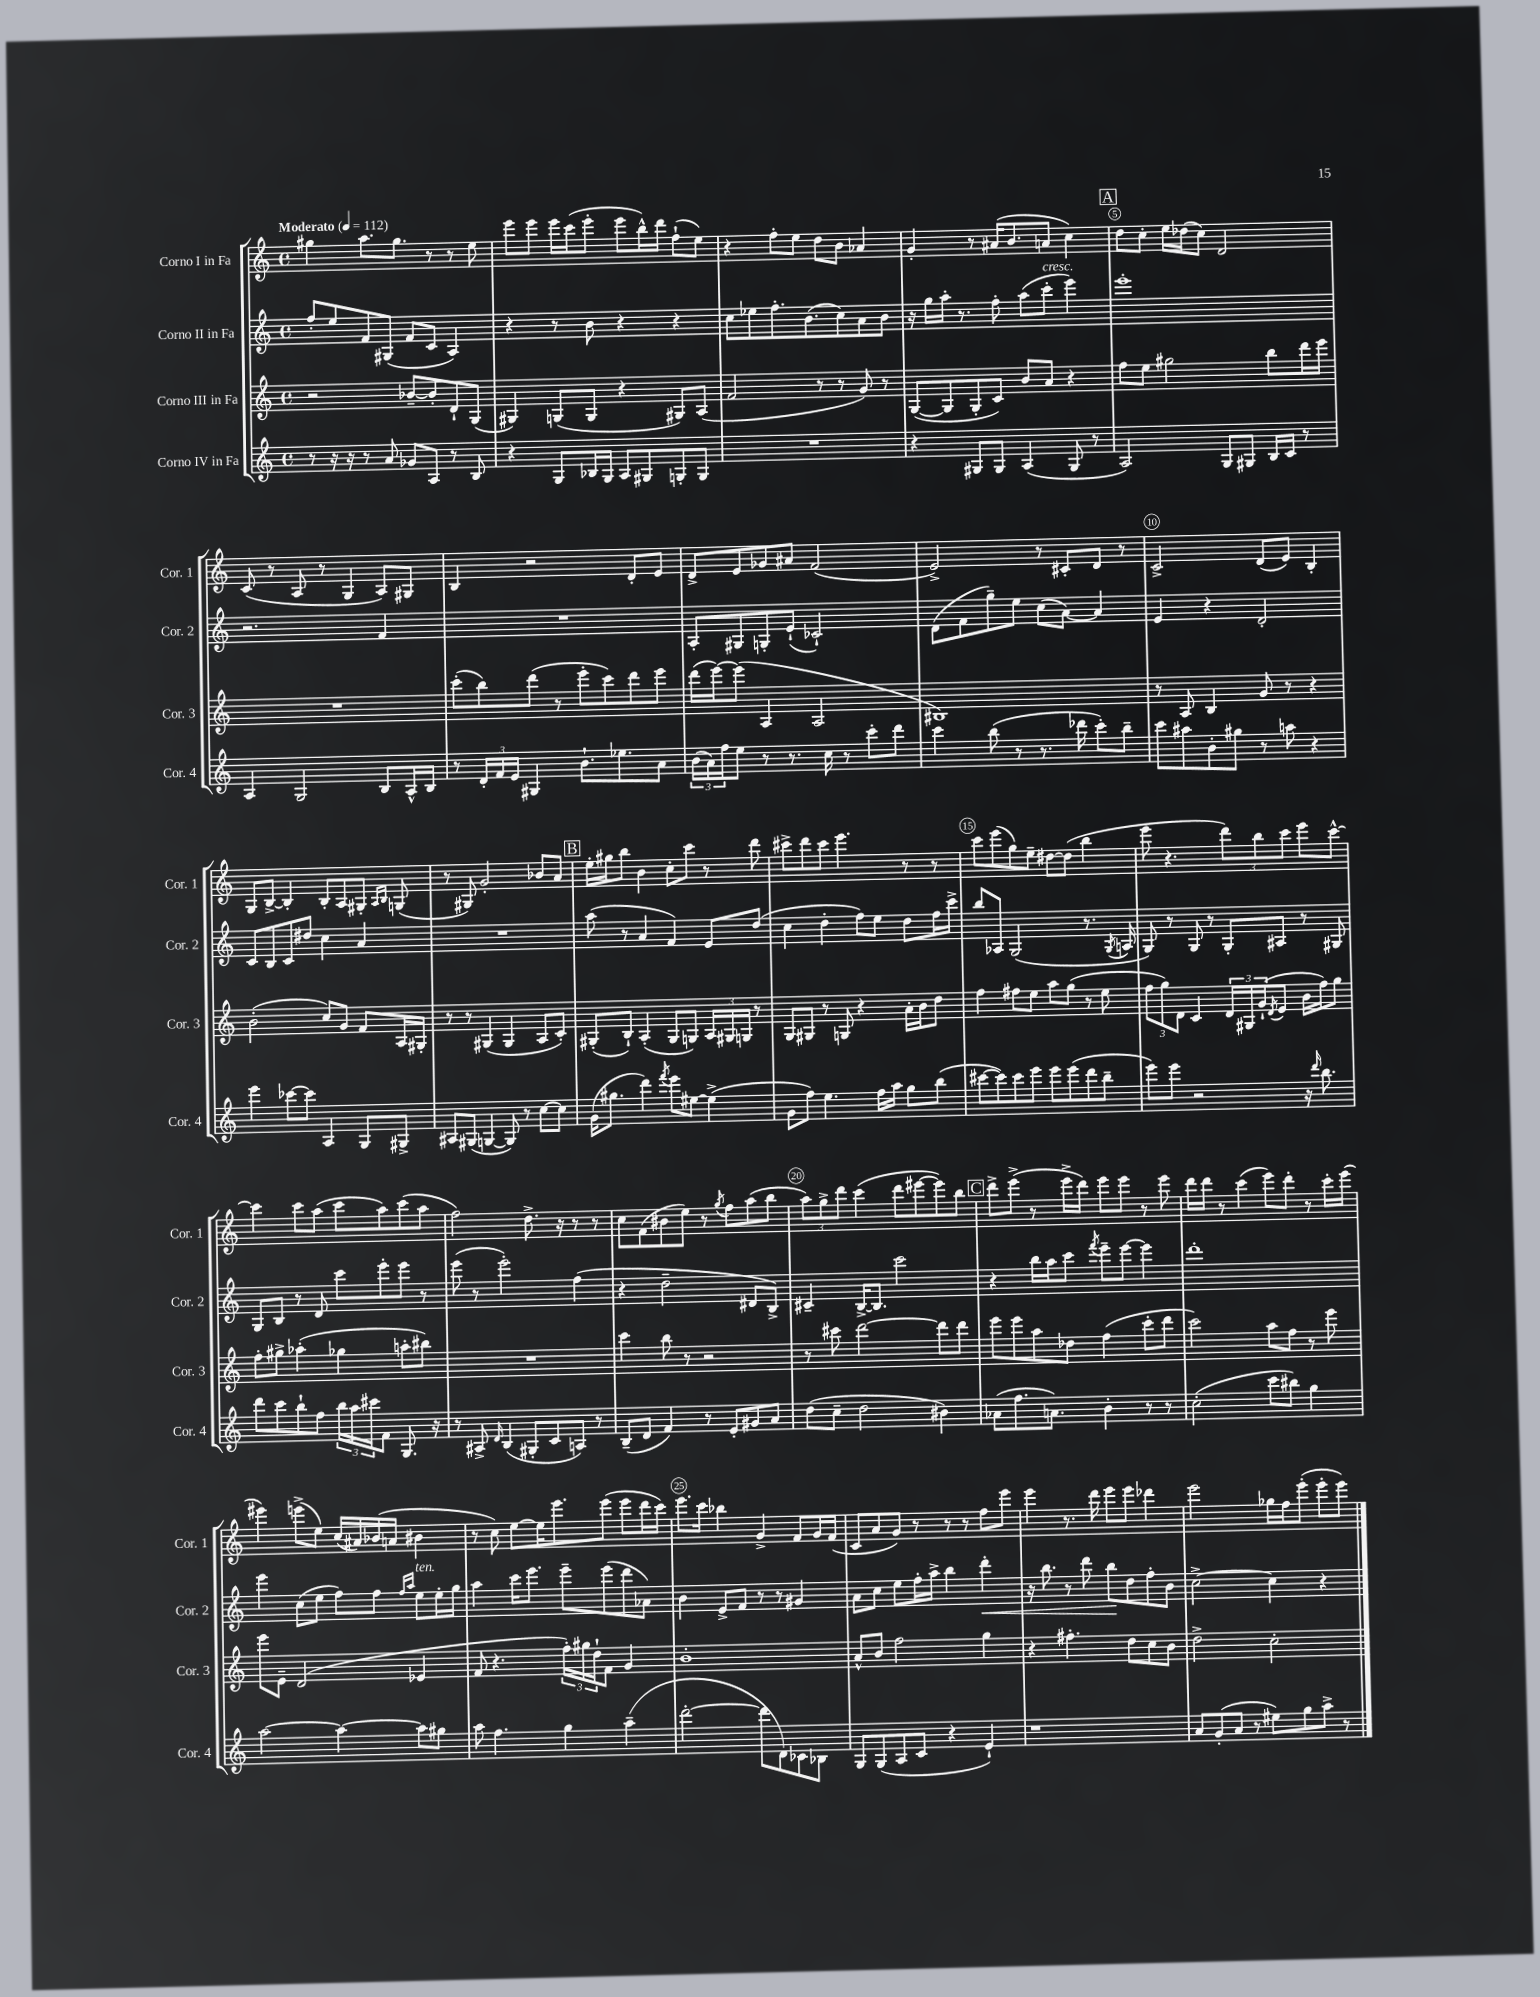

**kern	**kern	**kern	**kern
*staff4	*staff3	*staff2	*staff1
*clefG2	*clefG2	*clefG2	*clefG2
*k[]	*k[]	*k[]	*k[]
*M4/4	*M4/4	*M4/4	*M4/4
*met(c)	*met(c)	*met(c)	*met(c)
*MM112	*MM112	*MM112	*MM112
8r	2r	8ff'	4gg#
16r	.	8ee	.
16r	.	.	.
8r	.	8f	8.aa
8a	.	(8G#	.
.	.	.	8.gg#
8g-	[8b-~	8f	.
8A	8b-']	8c	8r
8r	8d`	4A)	8r
8B	(8G	.	8ee
=	=	=	=
4r	4G#)	4r	8eee
.	.	.	8eee
8G	(8G	8r	16eee
.	.	.	(16ccc
16B-	8G	8b	8eee'
16G	.	.	.
8A	4r	4r	8eee
8G#	.	.	16bb^^)
.	.	.	16ddd
8G'	8G#)	4r	(8ff`
8G	(8A	.	8ee)
=	=	=	=
1r	2f	8cc	4r
.	.	8ee-	.
.	.	8.ff'	8ff'
.	.	.	8ee
.	.	(8.b	.
.	8r	.	8dd
.	8r	8cc)	8b
.	8g)	8a	4a-
.	8r	8b	.
=	=	=	=
4r	([8G	16r	4g'
.	.	16gg	.
.	8G]	16aa'	.
.	.	8.r	.
8G#	8G'	.	8r
8G#	8c)	8ff'	(16a#
.	.	.	8.b
(4A	8b	(8aa	.
.	8a	8ccc'	8a
8G#	4r	4eee)	4cc)
8r	.	.	.
=	=	=	=
2A)	8ff	1eee'	8dd
.	8ee	.	8cc'
.	2gg#	.	16ee
.	.	.	(16dd-
.	.	.	8cc)
8G	.	.	2d
8G#	.	.	.
16B	8bb	.	.
16c	.	.	.
8r	16ddd	.	.
.	16eee	.	.
=	=	=	=
4A	1r	2.r	(8c
.	.	.	8r
2G	.	.	8A
.	.	.	8r
.	.	.	4G
8B	.	4f	8A)
16A^^	.	.	8G#
16B	.	.	.
=	=	=	=
8r	(8ccc'	1r	4B
24d'	8bb)	.	.
24f	.	.	.
24e	.	.	.
4G#	(8ddd	.	2r
.	8r	.	.
8.b`	8eee'	.	.
.	8ccc)	.	.
8.ee-	.	.	.
.	8ddd	.	8d'
8a	8eee	.	8e
=	=	=	=
(24b	(16ddd	8A'	8d^
24a)	.	.	.
.	[16eee)	.	.
24ff	.	.	.
8ee	(8eee]	8G#	8e
8r	4A	8G'	8g-
8.r	.	(8e`	8a#
.	2A	2c-`)	(2f
16cc	.	.	.
8r	.	.	.
8ccc'	.	.	.
8ddd	.	.	.
=	=	=	=
4ccc	1B#)	(8d	2e^)
.	.	8f	.
(8bb	.	8gg~)	.
8r	.	8ee	.
8.r	.	(8cc	8r
.	.	[8a)	8c#'
16ddd-	.	.	.
8ccc')	.	4a]	8d
8bb~	.	.	8r
=	=	=	=
8ccc	8r	4e	2c^
8aa#	8A	.	.
8b'	4B	4r	.
8gg#	.	.	.
8r	8g	2d'	(8d
8aa	8r	.	8e)
4r	4r	.	4B'
=	=	=	=
4eee	(2b'	8c	8G
.	.	8B	[8B^
[8ccc-	.	8c	4B']
8ccc-]	.	8dd#	.
4A	8cc)	4cc	8B'
.	8g	.	8A
8G	8f	4a	8G#'
.	.	.	16qqA
.	.	.	16qqB
8G#^	16A	.	(8G
.	16G#'	.	.
=	=	=	=
8A#	8r	1r	8r
(8G#	8r	.	8G#)
[4G	(4G#	.	2g'
8G])	4G#	.	.
8r	.	.	.
[8cc	8A	.	8b-
8cc]	8c')	.	8a
=	=	=	=
(16g	(8G#'	(8aa	16ee'
8.gg#	.	.	16gg#
.	8B`)	8r	8bb
4ddd)	(4A'	4a	4b
8qfff	.	.	.
8eee	8G#	4f)	8cc'
[8ee#	8G)	.	8ccc
(4ee#^]	24A	8e	8r
.	24G#	.	.
.	24G	.	.
.	8r	(8dd	8ddd
=	=	=	=
8g	8G	4cc	8ccc#^
8ff)	8G#	.	8ddd
4.ee	8r	4dd'	8ccc#
.	8G	.	4.eee
.	4r	8ff)	.
16ff	.	8ee	.
16aa	.	.	.
8gg	16a'	8dd	8r
.	16b	.	.
(8bb	8dd	16ff	8r
.	.	16ccc^	.
=	=	=	=
[8ccc#	4ff	8bb	8ccc
8ccc#])	.	8A-	(8eee
8ccc#	8ff#	(2G	8gg)
8eee	8ee	.	8ee~
8eee	8aa	.	[8dd#
(8eee	(8gg	.	(8dd#]
8ddd	8r	8.r	4bb
8bb~	8ee	.	.
.	.	8qG	.
.	.	16A	.
=	=	=	=
8eee)	12ff	8G)	8eee
.	12gg)	.	.
8eee	.	8r	4.r
.	12d	.	.
2r	4c	8G	.
.	.	8r	.
.	24d	8G'	12ddd)
.	24G#	.	.
.	(24g`	.	12bb
.	8qd	.	.
.	8e	8A#	.
.	.	.	12ccc
16r	16b	8r	8eee
16qqddd	.	.	.
8.bb	16ff)	.	.
.	8gg	8G#	[8ccc^^
=	=	=	=
8ddd	8ff'	8G	4ccc]
8ccc	8gg#^	8B	.
8bb`	(4aa-'	8r	8ccc
8ff	.	8d	(8aa
24bb	4gg-	8ccc	8ccc
24aa	.	.	.
24ccc#	.	.	.
8f	.	8eee'	8aa)
8.G	8aa'	8eee	(8ccc
.	8bb#)	8r	8aa
16r	.	.	.
=	=	=	=
8r	1r	(8eee	2ff)
8A#^	.	8r	.
16qqd	.	.	.
(4B	.	2eee')	.
8G#'	.	.	8.dd^
8c	.	.	.
.	.	.	16r
8A)	.	(4ff	8r
8r	.	.	8r
=	=	=	=
(8B~	4ccc	4r	8cc
8d	.	.	(8f
4f)	8bb	2dd~	8b#
.	8r	.	8ee)
8r	2r	.	8r
.	.	.	8qgg
8e'	.	.	8ff
8g#	.	8d#	(8aa
8a	.	8B^)	8bb
=	=	=	=
(8dd	8r	4c#~	12aa)
.	.	.	12gg^
8cc~	8ccc#	.	.
.	.	.	12ddd
2dd	[2ddd	[16B^	(4ccc
.	.	8.B]	.
.	.	2ccc	8ddd
.	.	.	[8eee#
4b#)	8ddd]	.	8eee#])
.	8ddd	.	8bb
=	=	=	=
(8a-	8eee	4r	8ddd^
8.ff	8eee	.	(8eee^
.	8aa	16bb	8r
8.a)	.	16aa	.
.	8dd-	8ccc	16eee^
.	.	.	16ddd)
.	.	8qfff	.
4b'	(4ff	8eee~	8eee
.	.	[8eee	8eee
8r	8ccc'	4eee]	8r
8r	8ddd	.	8eee
=	=	=	=
(2cc'	2ccc)	1ddd'	16ddd
.	.	.	16ddd
.	.	.	8r
.	.	.	(4ccc
8ccc	8aa	.	8eee)
8bb#)	8ff	.	8ddd'
4gg	8r	.	8r
.	8eee	.	16ccc'
.	.	.	(16eee
=	=	=	=
[2aa	8eee	4eee	4eee#)
.	8e~	.	.
.	(2d	(8cc	(8eee^
.	.	8ee	8ee)
4aa_	.	8ff)	(16cc
.	.	.	16a#)
.	.	8ff	(16b-
.	.	.	16a
.	.	16qqff	.
.	.	16qqaa	.
8aa]	4e-	8ee	4b#
8gg#	.	16ee'	.
.	.	16gg	.
=	=	=	=
8aa	8f	4aa	8r
4.ff	4.r	.	8cc)
.	.	16ccc	[8ee
.	.	8.eee	.
.	.	.	16ee]
.	.	.	8.eee
4gg	24ff')	8eee~	.
.	24gg#	.	.
.	24dd`	.	.
.	8f	(8eee	(8eee
(4aa~	4g	8ddd	8eee
.	.	8a-)	16ddd
.	.	.	16ccc)
=	=	=	=
[2ddd'	1b'	4b	8.eee
.	.	.	16ccc
.	.	8e^	4bb-
.	.	8f	.
8ddd]	.	8r	4g^
8d)	.	8r	.
8c-	.	4g#	8f
8B-	.	.	16g
.	.	.	(16f
=	=	=	=
8G	8a^^	8a	8c
(8G	8b	8cc	8a
8A	2ff	8ee	8g)
8c	.	16ff'	8r
.	.	16aa^	.
4r	.	4bb	8r
.	.	.	8r
4e`)	4gg	4ddd'	8ff
.	.	.	8eee
=	=	=	=
1r	4r	16r	4eee
.	.	8.bb	.
.	4.ff#'	8r	8.r
.	.	8ddd	.
.	.	.	16ddd
.	.	8bb	8eee
.	8dd	8dd	8eee
.	8cc	8ff'	4ddd-
.	8b	8b	.
=	=	=	=
8a	2dd^	[2cc^	2eee
(8g'	.	.	.
8a	.	.	.
8r	.	.	.
8ee#)	2cc'	4cc]	16gg-
.	.	.	16ff
8gg	.	.	(8eee'
8aa^	.	4r	8eee'
8r	.	.	8eee)
==	==	==	==
*-	*-	*-	*-
